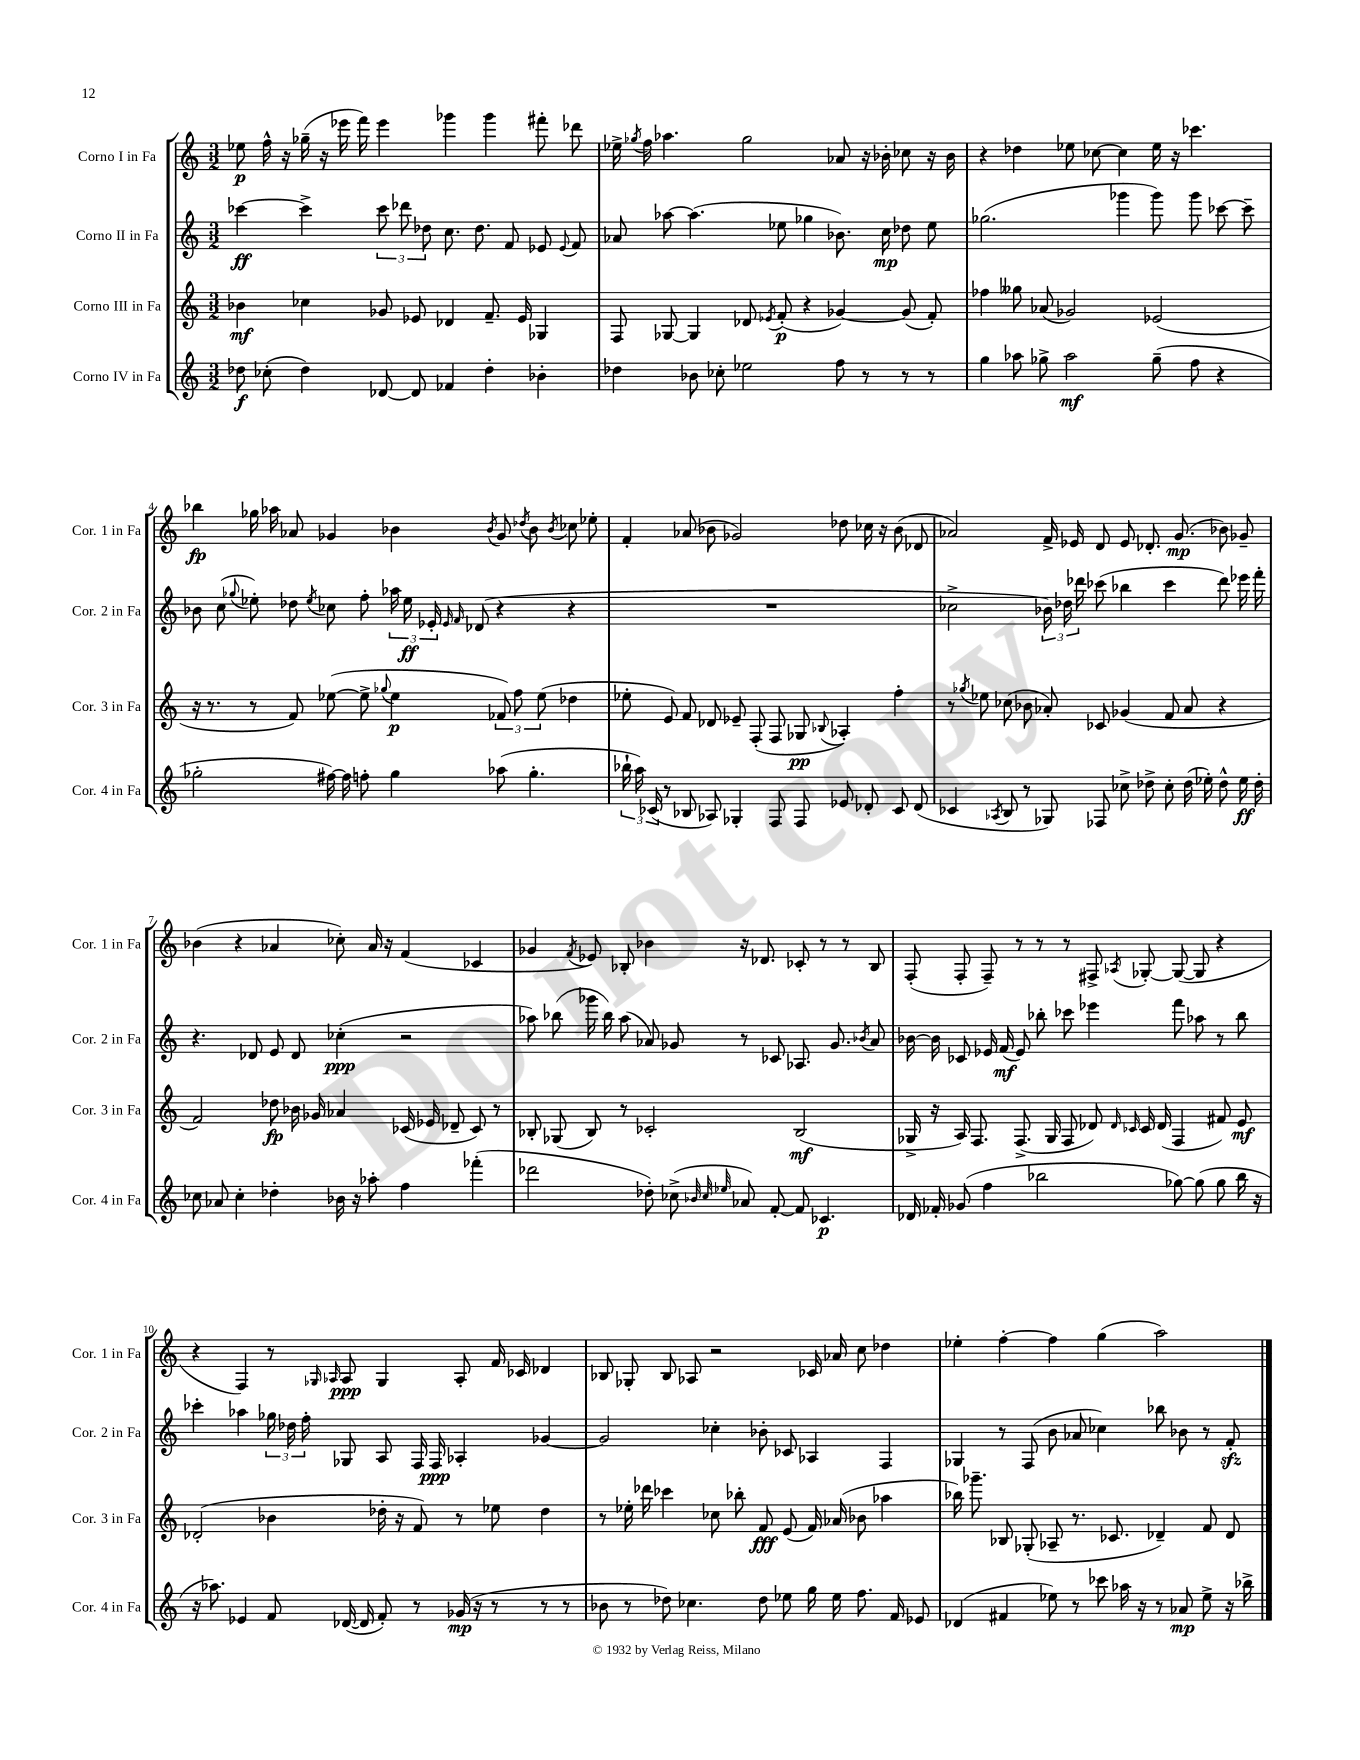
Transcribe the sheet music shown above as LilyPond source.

<<
\new StaffGroup <<
\new Staff = "s0" \with { instrumentName = "Corno I in Fa" shortInstrumentName = "Cor. 1 in Fa" } {
    \clef treble \key c \major \numericTimeSignature \time 3/2
    \autoBeamOff ees''8\p f''16-^ r16 ges''16--( r16 ees'''16 f'''16) ees'''4 ges'''4 ges'''4 fis'''8-. des'''8 |
    ees''16-> \acciaccatura { ges''8 } f''16 aes''4. ges''2 aes'8 r16 bes'16-. ces''8 r16 bes'16 |
    r4 des''4 ees''8 ces''8~ ces''4 ees''16 r16 ces'''4. |
    bes''4\fp ges''16 aes''16 aes'8 ges'4 bes'4 \acciaccatura { bes'8 } ges'8 \acciaccatura { des''8 } bes'8 \acciaccatura { bes'8 } ces''8 ees''8-. |
    f'4-. aes'8( bes'8 ges'2) des''8 ces''16 r16 bes'8( des'8 |
    aes'2) f'16-> ees'16 d'8 ees'8 des'8.-. g'8.\mp( bes'8) ges'8-- |
    bes'4( r4 aes'4 ces''8-.) aes'16 r16 f'4( ces'4 |
    ges'4 \acciaccatura { f'8 } ees'8) bes8-. bes'4 r16 des'8. ces'8-. r8 r8 bes8 |
    f8-.( f8-. f8--) r8 r8 r8 fis8-> \acciaccatura { aes8 } ges8~-. ges8~( ges8 r4 |
    r4 f4) r8 \grace { ges16 aes16 } aes8\ppp ges4 aes8-. f'16 ces'16 des'4 |
    bes8 ges8-. bes8 aes8 r2 ces'16 aes'16 c''8 des''4 |
    ees''4-. f''4~-. f''4 g''4( a''2) \bar "|." |
}
\new Staff = "s1" \with { instrumentName = "Corno II in Fa" shortInstrumentName = "Cor. 2 in Fa" } {
    \clef treble \key c \major \numericTimeSignature \time 3/2
    \autoBeamOff ces'''4~\ff ces'''4-> \tuplet 3/2 { ces'''8 des'''8 des''8 } c''8. des''8. f'8 ees'8 \appoggiatura { ees'8 } f'8 |
    aes'8 aes''8~ aes''4.( ees''8 ges''4 bes'8.) c''16\mp des''8 ees''8 |
    ges''2.( ges'''4 ges'''8) ges'''8 ces'''8~ ces'''8-- |
    bes'8 c''8( \appoggiatura { ges''8 } ees''8-.) des''8 \acciaccatura { ees''8 } ces''8 f''8-. \tuplet 3/2 { aes''16 ees''16\ff ees'16-. } \grace { ees'16 f'16 } des'8( r4 r4 |
    R1. |
    ces''2-> \tuplet 3/2 { bes'16) des''16 des'''16 } ces'''8( bes''4 ces'''4 des'''8) ees'''16 f'''16-. |
    r4. des'8 e'8 des'8 ces''4-.\ppp( r2 |
    aes''8) bes''8( ges'''16 bes''16) aes''8( aes'8) ges'8 r8 ces'8 aes8. ges'8. \acciaccatura { bes'8 } aes'8 |
    bes'16~ bes'16 ces'8 ees'16 f'16\mf( ees'8) bes''8-. ces'''8 ees'''4 f'''8 aes''8 r8 bes''8 |
    ces'''4-. aes''4 \tuplet 3/2 { ges''16 des''16 f''16-. } ges8 a8 f16 f16\ppp aes4-. ges'4~ |
    ges'2 ces''4-. bes'8-. ces'8 aes4 f4 |
    ges4 r8 f8( b'8 aes'8 ces''4) bes''8 bes'8 r8 f'8-.\sfz \bar "|." |
}
\new Staff = "s2" \with { instrumentName = "Corno III in Fa" shortInstrumentName = "Cor. 3 in Fa" } {
    \clef treble \key c \major \numericTimeSignature \time 3/2
    \autoBeamOff bes'4\mf ces''4 ges'8 ees'8 des'4 f'8.-- ees'16 ges4 |
    f8 ges8~ ges4 des'8 \acciaccatura { ees'8 } f'8-.\p( r4 ges'4~) ges'8( f'8-.) |
    fes''4 geses''8 aes'8( ges'2) ees'2( |
    r16 r8. r8 f'8) ees''8~( ees''8-> \appoggiatura { ges''8 } ees''4\p \tuplet 3/2 { fes'8) f''8 ees''8( } des''4 |
    ees''8-. e'8) f'8 des'8 ees'8-- f8-.( f8 ges8\pp \appoggiatura { bes8 } aes4-.) f''4-. |
    r8 \acciaccatura { ges''8 } ees''8 ces''8( bes'8 aes'8-.) ces'8 ges'4( f'8 aes'8 r4 |
    f'2) des''8\fp bes'16 ges'16 aes'4 ces'16( ees'16 des'8-- ces'8) r8 |
    bes8-. ges8( bes8) r8 ces'2-. bes2\mf( |
    ges16-> r16 a16) f8. f8.->( ges16 f8 des'8) \grace { des'16 ces'16 } ces'16 des'16( f4 fis'8) e'8\mf |
    des'2-.( bes'4 des''16-. r16 f'8) r8 ees''8 des''4 |
    r8 ees''16-. des'''16 ces'''4 ces''8 bes''8-. f'8\fff e'8( f'16) aes'16( bes'8 aes''4 |
    bes''16) ges'''8.-- bes8 ges8-.( aes8-- r8. ces'8. des'4--) f'8 des'8 \bar "|." |
}
\new Staff = "s3" \with { instrumentName = "Corno IV in Fa" shortInstrumentName = "Cor. 4 in Fa" } {
    \clef treble \key c \major \numericTimeSignature \time 3/2
    \autoBeamOff des''8\f ces''8-.( des''4) des'8~ des'8 fes'4 des''4-. bes'4-. |
    des''4 bes'8 ces''8-. ees''2 f''8 r8 r8 r8 |
    g''4 aes''8 ges''8-> aes''2\mf ges''8--( f''8 r4 |
    ges''2-. fis''16~) fis''16 f''8-. ges''4 aes''8( ges''4.-. |
    \tuplet 3/2 { bes''16-! a''16) ces'16( } r8 bes8 aes8) ges4-. f8 f8 ees'8 des'8-. ces'8 des'8( |
    ces'4 \acciaccatura { aes8 } b8 r8 ges8) fes8 ces''8-> des''8-> ces''8-. des''16( ees''16-.) des''8-^ ees''16\ff des''16-. |
    ces''8 aes'8 ces''4-. des''4-. bes'16 r16 aes''8-. f''4 fes'''4-.( |
    des'''2 des''8-.) ces''8->( \grace { bes'32 ces''32 ees''32 } aes'8) f'8~-. f'8 ces'4.\p |
    des'16 fes'16-. ges'8( f''4 bes''2 ges''8~) ges''8( ges''8 bes''16 r16 |
    r16 aes''8.) ees'4 f'8 des'16~( des'16 f'8-.) r8 ges'16\mp( r16 r8 r8 r8 |
    bes'8 r8 des''8) ces''4. des''8 ees''8 g''16 ees''16 f''8. f'16 ees'8 |
    des'4( fis'4 ees''8) r8 ces'''8 aes''16 r16 r8 aes'8\mp ees''8-> r16 bes''16-> \bar "|." |
}
>>
>>
